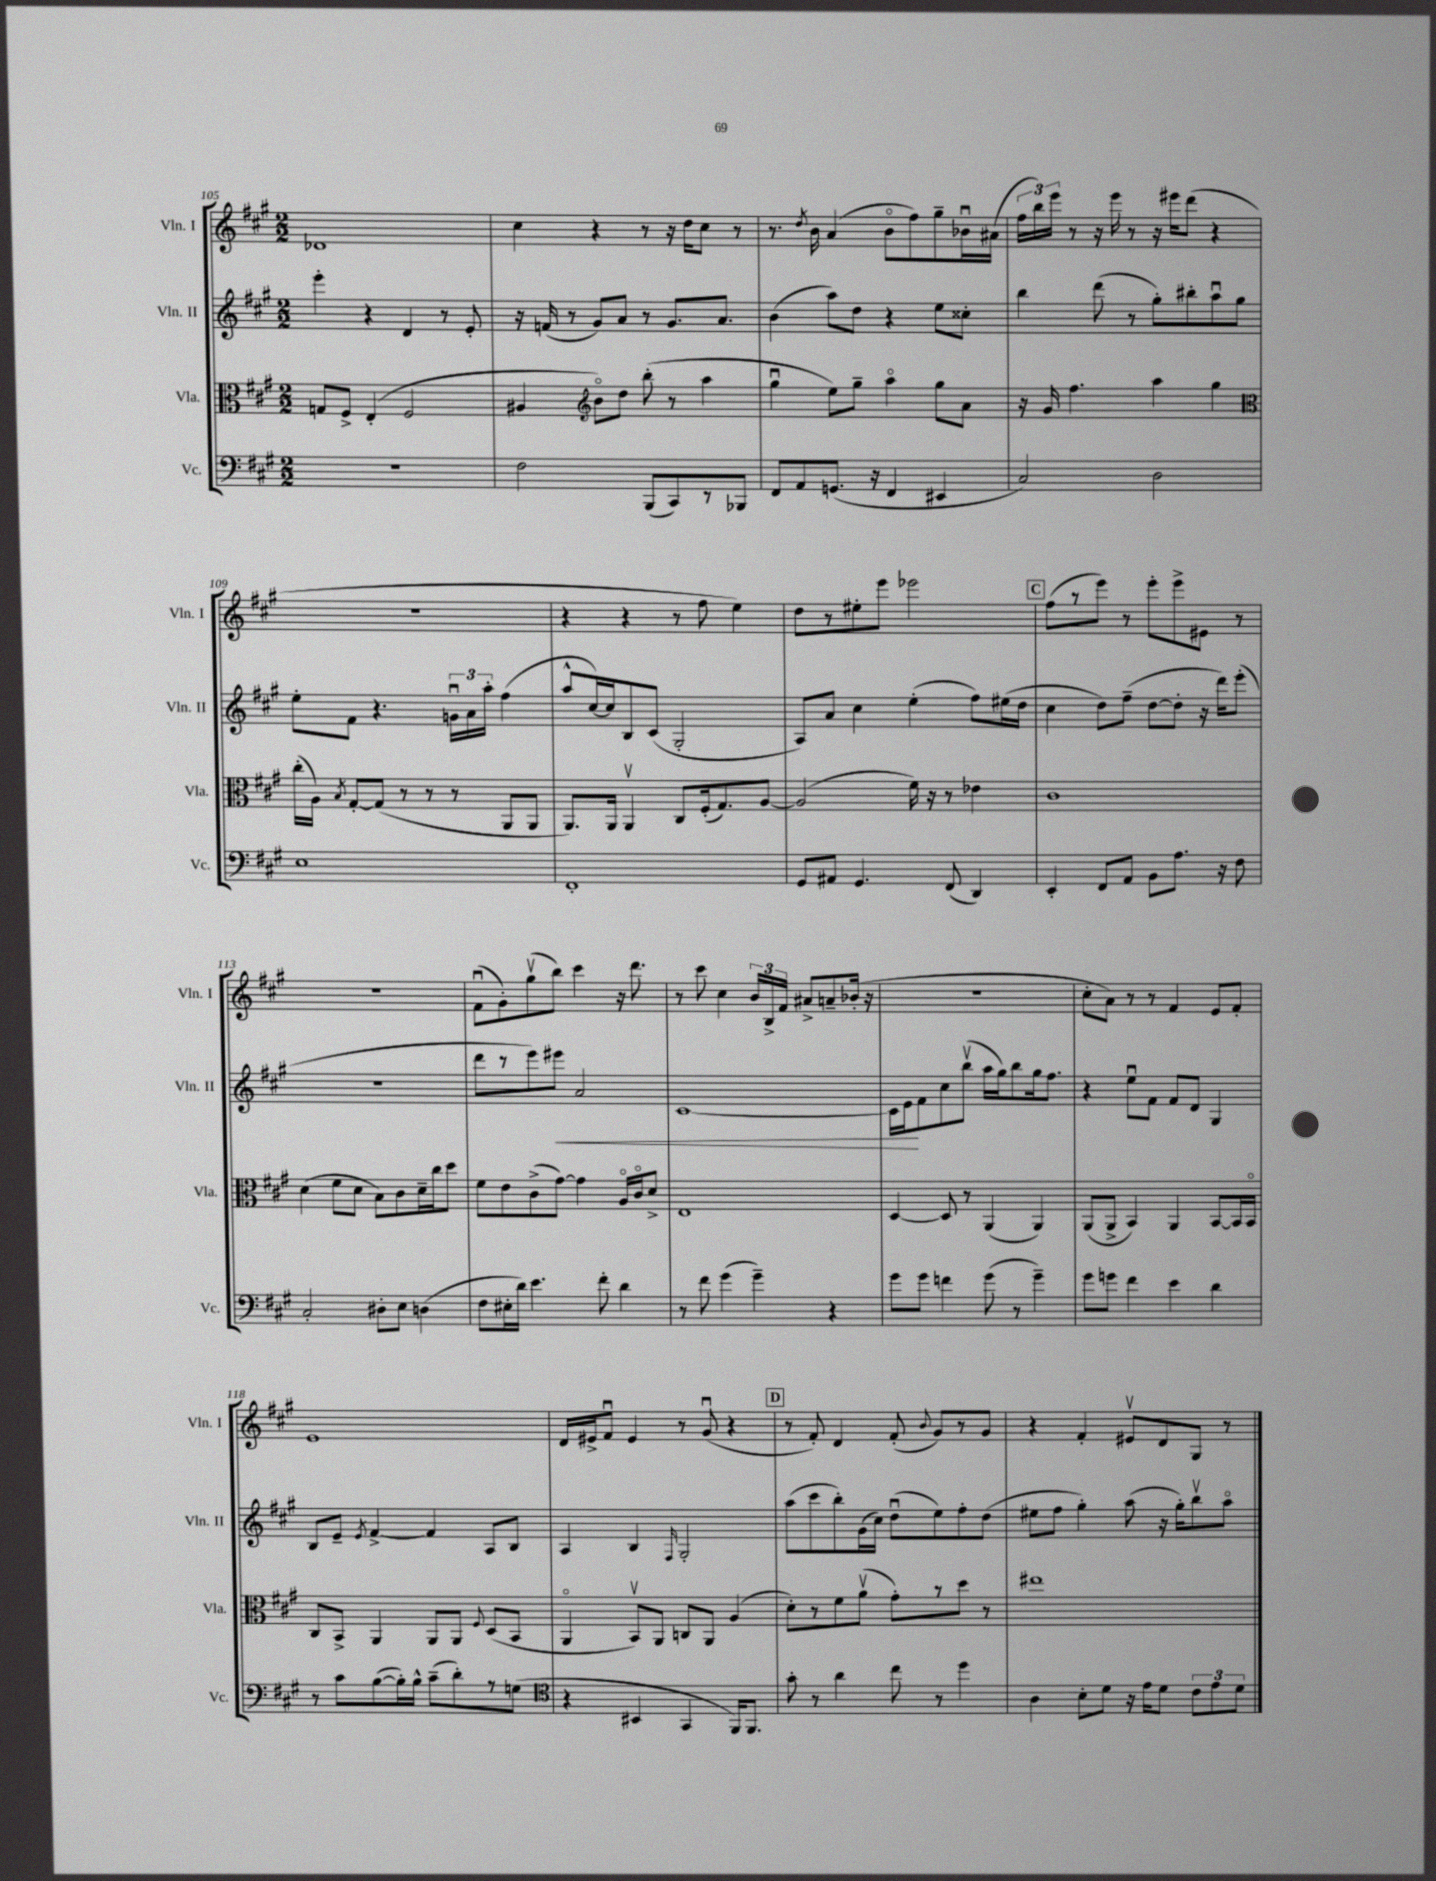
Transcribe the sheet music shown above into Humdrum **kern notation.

**kern	**kern	**kern	**kern
*staff4	*staff3	*staff2	*staff1
*clefF4	*clefC3	*clefG2	*clefG2
*k[f#c#g#]	*k[f#c#g#]	*k[f#c#g#]	*k[f#c#g#]
*M2/2	*M2/2	*M2/2	*M2/2
1r	8G	4eee'	1d-
.	8F#^	.	.
.	(4E'	4r	.
.	2F#	4d	.
.	.	8r	.
.	.	8e'	.
=	=	=	=
2F#	4A#	16r	4cc#
.	.	(16f	.
.	.	8r	.
*	*clefG2	*	*
.	8bo)	8g#)	4r
.	8dd	8a	.
(8BBB	(8bb'	8r	8r
8CC#)	8r	8.g#	16r
.	.	.	16dd
8r	4aa	.	8cc#
.	.	8.a	.
8BBB-	.	.	8r
=	=	=	=
8FF#	4gg#u	(4b	8.r
8AA	.	.	.
.	.	.	8qdd
.	.	.	16b
(8.GG	8ee)	8aa)	(4a
.	8gg#~	8dd	.
16r	.	.	.
4FF#	4aao	4r	8bo
.	.	.	8ff#)
4EE#	8gg#	8ee	8gg#~
.	8a	8cc##'	16b-u
.	.	.	(16a#
=	=	=	=
2C#)	16r	4bb	24ff#
.	.	.	24bb)
.	16g#	.	.
.	.	.	24eee
.	4.ff#	.	8r
.	.	(8ddd	16r
.	.	.	16eee
.	.	8r	8r
2D	4aa	8gg#')	16r
.	.	.	16eee#
.	.	8bb#'	(8ddd
.	4gg#	8aau	4r
.	.	8gg#	.
=	=	=	=
*	*clefC3	*	*
1E	(16cc#'	8ee'	1r
.	16A)	.	.
.	8qB	.	.
.	[8G#'	8f#	.
.	(8G#]	4.r	.
.	8r	.	.
.	8r	.	.
.	8r	24gu	.
.	.	24a	.
.	.	24aa'	.
.	8AA	(4ff#	.
.	8AA	.	.
=	=	=	=
1FF#'	8.AA)	8aa^^	4r
.	.	[16cc#)	.
.	16AA	16cc#]	.
.	4AAv	8B	4r
.	.	(8c#	.
.	8C#	2G#'	8r
.	(16F#'	.	8ff#
.	8.G#)	.	.
.	.	.	4ee)
.	[8A	.	.
=	=	=	=
8GG#	(2A]	8A)	8dd
8AA#	.	8a	8r
4.GG#	.	4cc#	8ee#'
.	.	.	8eee
.	16f#)	(4ee'	2eee-
.	16r	.	.
(8FF#	8r	.	.
4DD)	4e-	8ff#)	.
.	.	(16ee#	.
.	.	16dd	.
=	=	=	=
4EE'	1c#	4cc#	(8ff#
.	.	.	8r
8FF#	.	8dd)	8eee)
8AA	.	(8ff#~	8r
8BB	.	[8dd	8eee'
8.A	.	8dd']	8eee^
.	.	16r	8e#
16r	.	16ddd)	.
8F#	.	(8eee'	8r
=	=	=	=
2C#'	(4d	1r	1r
.	8f#	.	.
.	8d	.	.
8D#'	8B)	.	.
8E	8c#	.	.
(4D	16d~	.	.
.	16cc#	.	.
.	8dd	.	.
=	=	=	=
8F#	8f#	8ddd	(8f#u
16E#'	8e	8r	8g#')
16d)	.	.	.
4.e	(8c#^	8eee)	(8gg#v
.	[8g#)	8eee#	8bb)
.	4g#]	2a	4ccc#
8f#'	.	.	.
4d	16Ao	.	16r
.	16c#o	.	8.ddd
.	8d^	.	.
=	=	=	=
8r	1E	[1c#	8r
8f#	.	.	8ccc#
(4g#	.	.	4cc#
4g#~)	.	.	24b
.	.	.	24B^
.	.	.	24f#
.	.	.	8a#^
4r	.	.	8a~
.	.	.	(16b-'
.	.	.	16r
=	=	=	=
8g#	[4D	16c#]	1r
.	.	16e	.
8g#	.	8f#	.
4f	8D]	8cc#	.
.	8r	(8bbv	.
(8g#	(4AA	16aa	.
.	.	16gg#)	.
8r	.	8bb	.
4g#~)	4AA)	16gg#	.
.	.	8.ff#	.
=	=	=	=
8g#	(8AA	4r	8cc#'
8g	8AA^	.	8a)
4f#	4BB)	8eeu	8r
.	.	8f#	8r
4e	4AA	8f#	4f#
.	.	8d	.
4d	[8BB	4G#	8e
.	16BB]	.	8f#'
.	16BBo	.	.
=	=	=	=
8r	8C#	8B	1e
8c#	8BB^	8e~	.
.	.	8qe	.
([8B	4AA	[4f#^	.
16B'])	.	.	.
16B^^	.	.	.
(8c#~	8AA	4f#]	.
8d')	8AA	.	.
.	8qqF#	.	.
8r	(8D	8A	.
(8G	8BB	8B	.
=	=	=	=
*clefC4	*	*	*
4r	4AAo	4A	16d
.	.	.	16e#^
.	.	.	8f#u
4BB#	8BBv)	4B	4e#
.	8AA	.	.
.	.	16qqF#	.
4GG#	8C	2G#'	8r
.	8AA	.	(8g#u
16FF#)	(4A	.	4r
8.FF#	.	.	.
=	=	=	=
8g#'	8d')	(8aa	8r
8r	8r	8ccc#	8f#')
4a	8f#	8bb')	4d
.	(8av	(16g#	.
.	.	16cc#)	.
8cc#	8g#')	(8ddu	(8f#'
.	.	.	8qqb
8r	8r	8ee)	8g#)
4dd	8dd	8ff#'	8r
.	8r	(8dd	8g#
=	=	=	=
4A	1ee#	8ee#	4r
.	.	8ff#	.
8B'	.	4gg#')	4f#'
8d	.	.	.
16r	.	(8aa	8e#v
16e	.	.	.
8d	.	16r	8d
.	.	16gg#')	.
12c#	.	8bbv	8G#
12e	.	.	.
.	.	8aao	8r
12d	.	.	.
==	==	==	==
*-	*-	*-	*-
